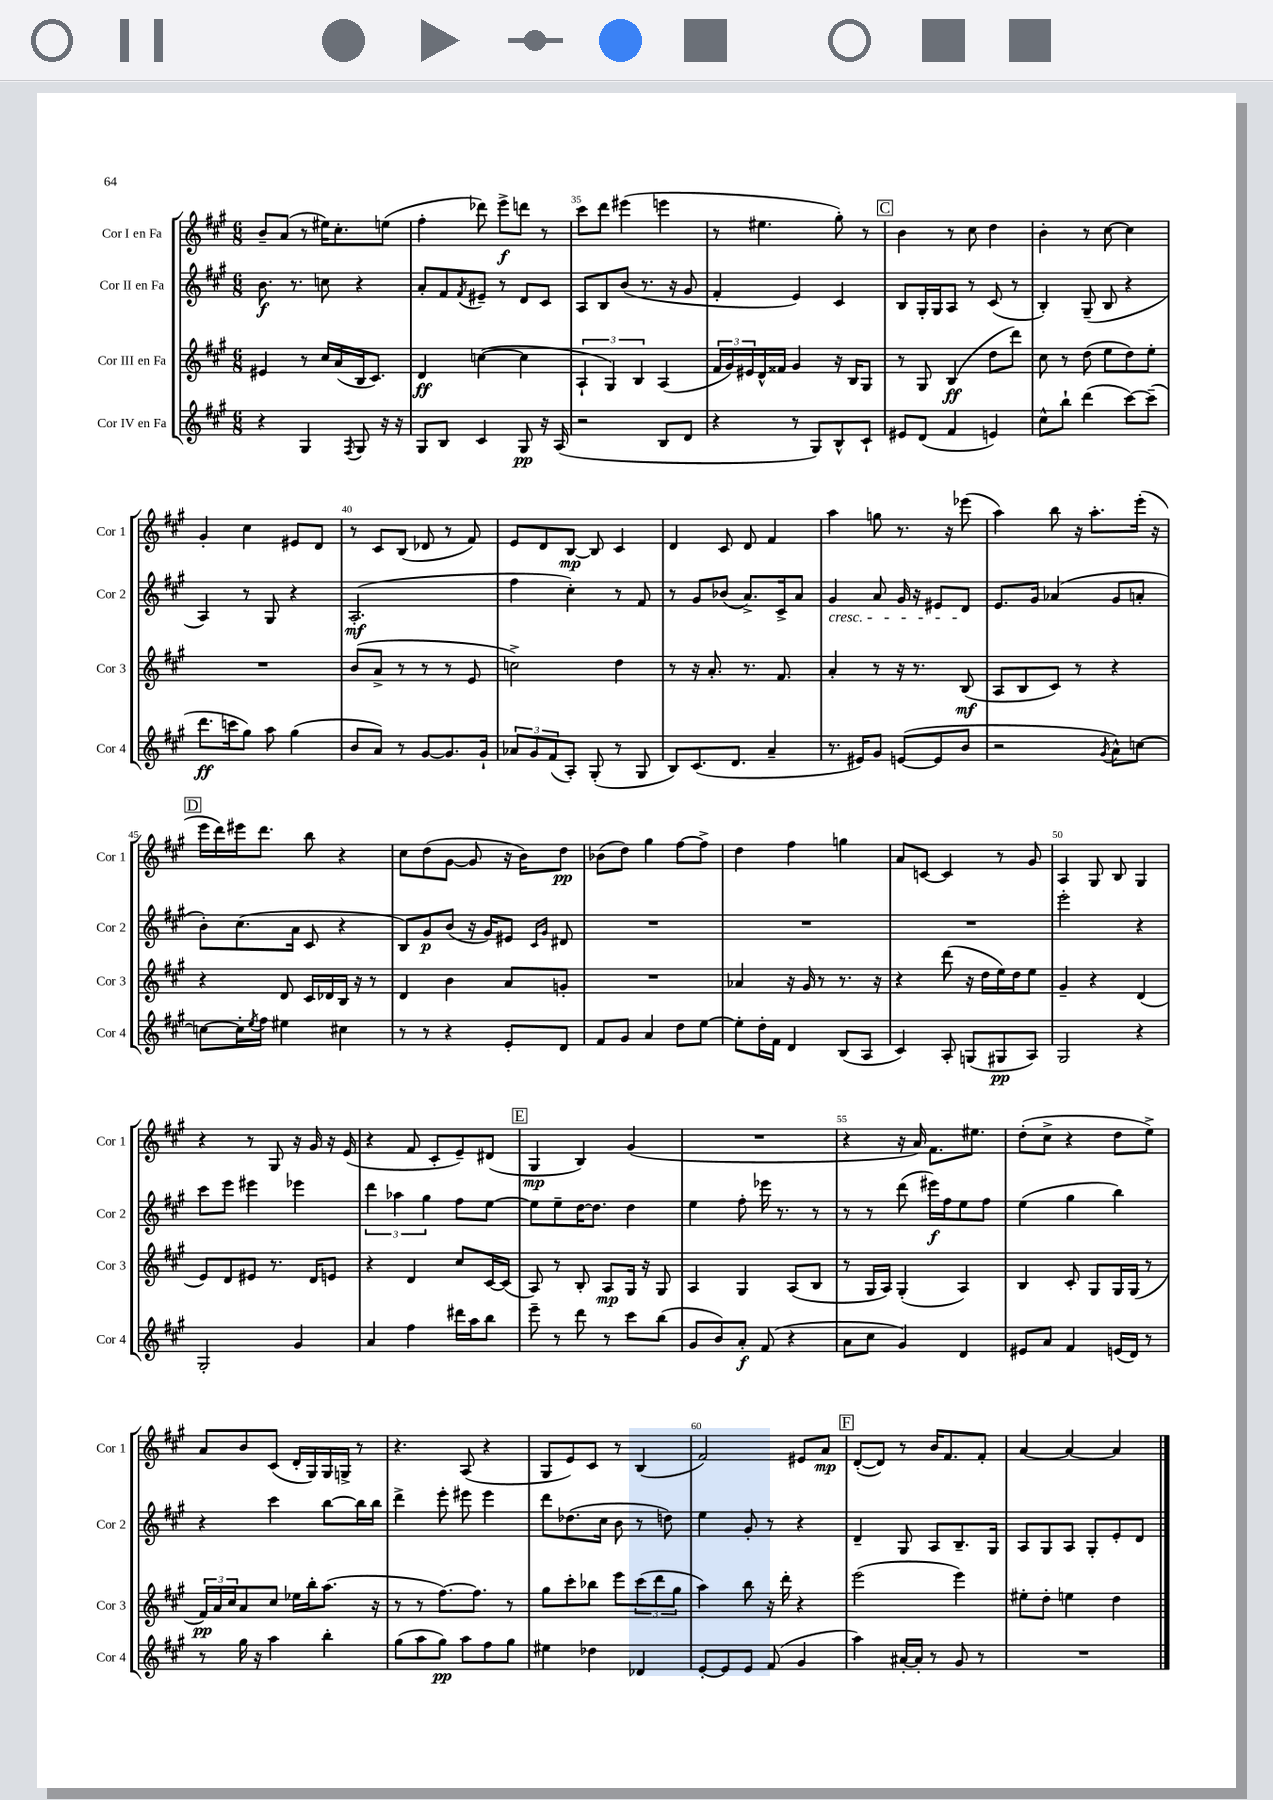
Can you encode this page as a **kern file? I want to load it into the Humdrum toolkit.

**kern	**kern	**kern	**kern
*staff4	*staff3	*staff2	*staff1
*clefG2	*clefG2	*clefG2	*clefG2
*k[f#c#g#]	*k[f#c#g#]	*k[f#c#g#]	*k[f#c#g#]
*M6/8	*M6/8	*M6/8	*M6/8
4r	4e#	8.b	8b~
.	.	.	(8a
.	.	8.r	.
4G#	8r	.	8r
.	16cc#	8cc	16ee#)
.	(16a	.	8.cc#'
8qF#	.	.	.
8G#	16B	4r	.
.	8.c#)	.	.
16r	.	.	(8ee
16r	.	.	.
=	=	=	=
8G#	4d	8a'	4ff#'
8B	.	8f#	.
.	.	8qf#	.
4c#	([4cc	8e#~	8ddd-)
.	.	8r	8eee^
8G#	4cc]	8d	8ddd
16r	.	8c#	8r
(16A	.	.	.
=	=	=	=
2r	6A`	8A	8ccc#
.	.	8B	8ddd
.	6G#)	.	.
.	.	(8b	(4eee#
.	6B	.	.
.	.	8.r	.
8B	(4A	.	4eee
.	.	16r	.
8d	.	8g#	.
=	=	=	=
4r	24f#	4f#'	8r
.	24g#)	.	.
.	24e#	.	.
.	16d^^	.	4.ee#
.	16f##	.	.
8r	4g#	4e)	.
8G#)	.	.	.
8B^^	16r	4c#	8gg#')
.	16B	.	.
8c#`	8G#	.	8r
=	=	=	=
8e#	8r	8B	4b
(8d	8G#	16G#'	.
.	.	16G#	.
4f#	(4B	8A	8r
.	.	8r	8cc#
4e)	8dd	(8c#	4dd
.	8ddd)	8r	.
=	=	=	=
8cc#^^	8cc#	4B')	4b'
8bb`	8r	.	.
(4ddd	(8dd	(8G#~	8r
.	8ee	8B	[8cc#
[8ccc#)	8dd)	4r	4cc#]
(8ccc#~]	8ee'	.	.
=	=	=	=
8.ddd	2.r	4A)	4g#'
16ccc	.	.	.
8gg#)	.	8r	4cc#
8aa	.	8G#	.
(4gg#	.	4r	8e#
.	.	.	8d
=	=	=	=
8b	(8b	(2.A'	8r
8a)	8a^	.	8c#
8r	8r	.	(8B
[8g#	8r	.	8d-
8.g#]	8r	.	8r
.	8e	.	8f#)
16g#`	.	.	.
=	=	=	=
12a-	2cc^)	4ff#	8e
12g#	.	.	.
.	.	.	8d
(12f#	.	.	.
8A')	.	4cc#')	[8B
(8G#'	.	.	8B]
8r	4dd	8r	4c#
8G#	.	8f#	.
=	=	=	=
8B)	8r	8r	4d
(8.c#	16r	8g#	.
.	8.a'	.	.
.	.	(8b-	8c#
8.d	.	.	.
.	8.r	8.a^)	8d
4a~	.	.	4f#
.	8.f#	16c#^	.
.	.	8a	.
=	=	=	=
8.r	4a'	4g#	4aa
16e#)	.	.	.
8g#	8r	8a	8gg
([8e	16r	16g#	8.r
.	8.r	16r	.
8e]	.	8e#	.
.	.	.	16r
8b	(8B	8d	(8eee-
=	=	=	=
2r	8A	8.e	4aa)
.	8B	.	.
.	.	16g#	.
.	8c#)	(4a-	8bb
.	8r	.	16r
.	.	.	8.aa'
8qg#	.	.	.
8a^^)	4r	8g#	.
[8cc	.	8a'	(16eee'
.	.	.	16r
=	=	=	=
8cc_	4r	8b')	16eee
.	.	.	16ddd)
16cc']	.	(8.cc#	16eee#
8qee	.	.	.
16ff#	.	.	8.ddd
4ee#	8d	.	.
.	.	16a	.
.	16c#	8c#	8bb
.	16d-	.	.
4cc#	16B	4r	4r
.	16r	.	.
.	8r	.	.
=	=	=	=
8r	4d	8B)	8cc#
8r	.	8g#	(8dd
4r	4b	(8b	[8g#
.	.	16r	8g#]
.	.	16g#)	.
8e'	8a	8e#	16r
.	.	.	16b)
.	.	16qqc#	.
.	.	16qqg#	.
8d	8g'	8d#	8dd
=	=	=	=
8f#	2.r	2.r	(8b-
8g#	.	.	8dd)
4a	.	.	4gg#
8dd	.	.	[8ff#
[8ee	.	.	8ff#^]
=	=	=	=
8ee']	4a-	2.r	4dd
16dd'	.	.	.
16f#	.	.	.
4d	16r	.	4ff#
.	16g#	.	.
.	8r	.	.
(8B	8.r	.	4gg
8A	.	.	.
.	16r	.	.
=	=	=	=
4c#)	4r	2.r	8a
.	.	.	[8c
8A'	(8ddd	.	4c]
(8G	16r	.	.
.	16dd	.	.
8G#	16ee)	.	8r
.	16dd	.	.
8A)	8ee	.	8g#
=	=	=	=
2G#	4g#~	2eee'	4A
.	4r	.	8G#
.	.	.	8B
4r	(4d	4r	4G#
=	=	=	=
2G#'	8e)	8ccc#	4r
.	8d	8eee	.
.	8e#	4eee#	8r
.	8.r	.	8G#
4g#	.	4eee-	16r
.	16d	.	16g#
.	8e	.	16r
.	.	.	(16e
=	=	=	=
4a	4r	6ddd	4r
.	.	6aa-	.
4ff#	4d	.	8f#
.	.	6gg#	.
.	.	.	8c#'
16ddd#	8cc#	8ff#	8e~)
16aa	.	.	.
8bb	[16c#	[8ee	(8d#
.	(16c#]	.	.
=	=	=	=
8eee~	8A)	8ee]	4G#
8r	8r	8ee~	.
8ddd	8B'	[16dd	4B)
.	.	8.dd]	.
8r	8A	.	.
8ccc#	16G#	4dd	(4g#
.	16r	.	.
(8bb	8G#	.	.
=	=	=	=
8g#	4A	4ee	2.r
8b)	.	.	.
8a'	4G#	8ff#'	.
(8f#	.	16eee-	.
.	.	8.r	.
4r	(8A	.	.
.	8B	8r	.
=	=	=	=
8a	8r	8r	4r
8cc#	16G#	8r	.
.	16A)	.	.
4g#)	(4G#'	(8ddd	16r
.	.	.	16a)
.	.	16eee#)	8.f#
.	.	16ff#	.
4d	4A)	8ee	.
.	.	.	8.ee#
.	.	8ff#	.
=	=	=	=
8e#	4B	(4ee	(8dd'
8a	.	.	8cc#^
4f#	8c#'	4gg#	4r
.	8G#	.	.
(16e	16G#	4bb)	8dd
16d)	(16G#	.	.
8r	8r	.	8ee^)
=	=	=	=
8r	24f#)	4r	8a
.	24a	.	.
.	24cc#	.	.
16gg#	8a	.	8b
16r	.	.	.
4aa	8cc#	4ccc#	(8c#
.	16ee-	.	16d'
.	16bb'	.	16G#)
4bb'	(8.aa	[8bb	16G#
.	.	.	16G^
.	.	16bb]	8r
.	16r	16bb	.
=	=	=	=
(8gg#	8r	4ddd^	4.r
8aa	8r	.	.
8gg#)	[8.ff#)	8eee'	.
8aa	.	8eee#	(8A
.	8.ff#]	.	.
8ff#	.	4eee#	4r
8gg#	8r	.	.
=	=	=	=
4ee#	8gg#	8ddd	8G#
.	8ccc#'	(8.dd-	8e)
4dd-	8bb-	.	8c#
.	.	16cc#	.
.	8eee	8b	8r
4d-	(12ccc#	8r	(4B
.	12ddd	.	.
.	.	8dd)	.
.	12gg#	.	.
=	=	=	=
[8e'	4aa)	4ee	2f#)
8e]	.	.	.
8e	8bb	8g#'	.
(8f#	16r	8r	.
.	16ddd'	.	.
4g#	4r	4r	8e#
.	.	.	8a
=	=	=	=
4aa)	(2eee	4d~	([8d'
.	.	.	8d])
[16a#'	.	8G#	8r
16a#']	.	.	.
8r	.	8A	16b
.	.	.	8.f#
8g#	4eee)	8.B~	.
8r	.	.	8f#'
.	.	16G#	.
=	=	=	=
2.r	8ee#'	8A	[4a
.	8dd'	8G#	.
.	4ee	8A	4a_
.	.	8G#'	.
.	4dd	8e'	4a]
.	.	8d	.
==	==	==	==
*-	*-	*-	*-
